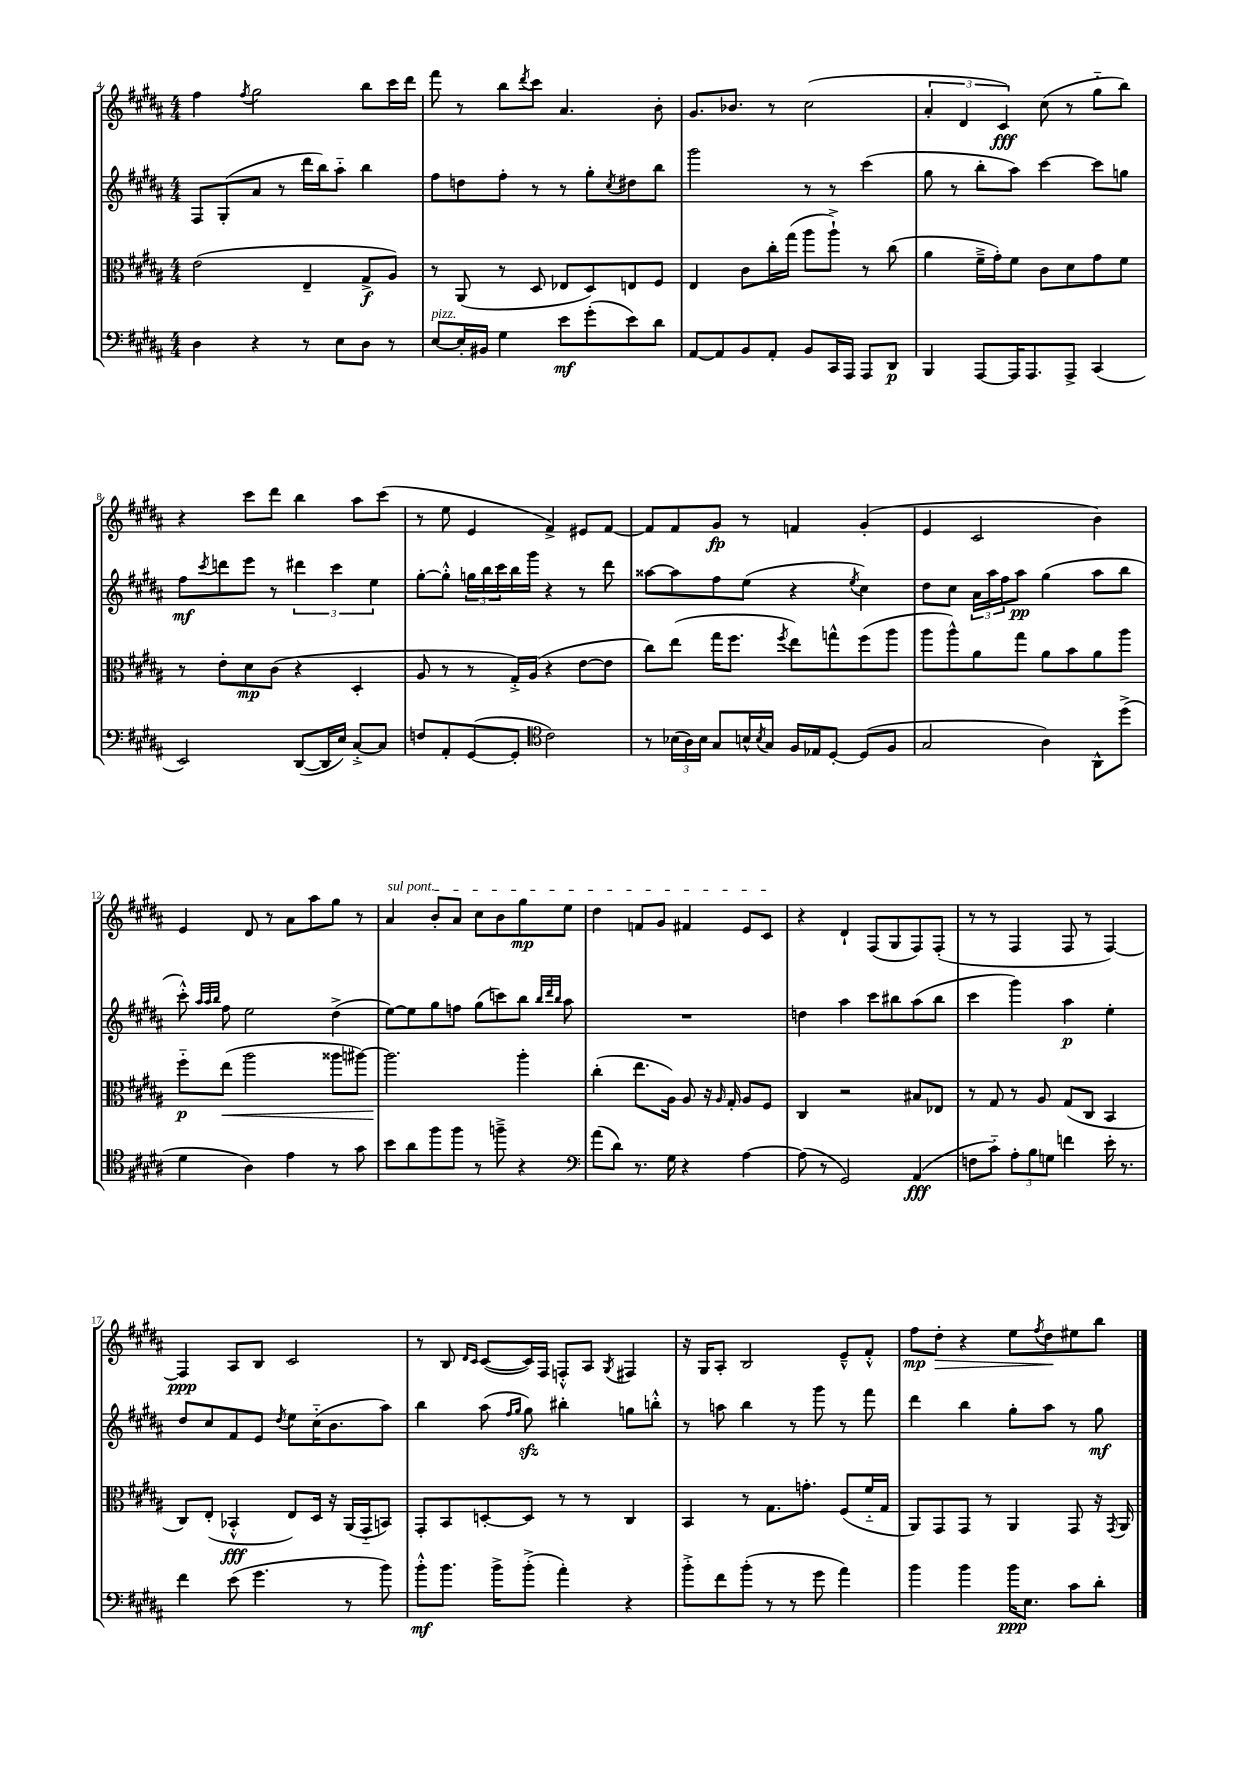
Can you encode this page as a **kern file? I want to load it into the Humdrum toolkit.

**kern	**kern	**kern	**kern
*staff4	*staff3	*staff2	*staff1
*clefF4	*clefC3	*clefG2	*clefG2
*k[f#c#g#d#a#]	*k[f#c#g#d#a#]	*k[f#c#g#d#a#]	*k[f#c#g#d#a#]
*M4/4	*M4/4	*M4/4	*M4/4
4D#	(2e	8F#	4ff#
.	.	(8G#'	.
.	.	.	8qff#
4r	.	8a#	2gg#
.	.	8r	.
8r	4E~	16ddd#	.
.	.	16bb)	.
8E	.	8aa#'~	.
8D#	8G#^	4bb	8bb
8r	8A#)	.	16ccc#
.	.	.	16ddd#
=	=	=	=
[8E	8r	8ff#	8fff#
16E']	(8AA#	8dd	8r
16BB#	.	.	.
4G#	8r	8ff#'	8bb
.	.	.	8qddd#
.	8D#	8r	8ccc#
8e	8E-	8r	4.a#
(8g#'	8D#)	8gg#'	.
.	.	8qcc#	.
8e)	8E	8dd#	.
8d#	8F#	8bb	8b'
=	=	=	=
[8AA#	4E	2ggg#	8.g#
8AA#]	.	.	.
.	.	.	8.b-
8BB	8c#	.	.
8AA#'	16cc#'	.	8r
.	(16gg#	.	.
8BB	8aa#	8r	(2cc#
16CC#	8aa#`^)	8r	.
16AAA#	.	.	.
8AAA#	8r	(4ccc#	.
8DD#	(8cc#	.	.
=	=	=	=
4BBB	4a#	8gg#	6a#'
.	.	8r	.
.	.	.	6d#
[8AAA#	16f#~^	8bb'	.
.	16g#')	.	.
.	.	.	6c#)
16AAA#]	8f#	8aa#)	.
8.AAA#	.	.	.
.	8c#	[4ccc#	(8cc#
8AAA#^	8d#	.	8r
(4CC#	8g#	8ccc#]	8gg#'~
.	8f#	8gg	8bb)
=	=	=	=
2EE)	8r	8ff#	4r
.	.	8qccc#	.
.	8e'	8ddd	.
.	8d#	8eee	8ccc#
.	(8c#	8r	8ddd#
([8DD#	4r	6ddd#	4bb
16DD#]	.	.	.
.	.	6ccc#	.
16E)	.	.	.
[8C#'^	4D#'	.	8aa#
.	.	6ee	.
8C#]	.	.	(8ccc#
=	=	=	=
8F	8A#	[8gg#'	8r
8AA#'	8r	8gg#'^^]	8ee
([8GG#	8r	24gg	4e
.	.	24bb	.
.	.	24ccc#	.
8GG#']	16G#'^)	16bb	.
.	(16A#	16ggg#	.
*clefC4	*	*	*
2c#)	4r	4r	4f#^)
.	[8e	8r	8e#
.	8e]	8ddd#	[8f#
=	=	=	=
8r	8cc#)	[8aa##	8f#]
(24B-	(8ee	8aa##]	8f#
24A#)	.	.	.
24B-	.	.	.
8G#	16gg#	8ff#	8g#
.	8.ff#	.	.
16B^^	.	(8ee	8r
8qB	.	.	.
16G#	.	.	.
.	8qff#	.	.
16F#	8ee)	4r	4f
16E-	.	.	.
[8D#'	8gg^^	.	.
.	.	8qee	.
(8D#]	(8ff#	4cc#)	(4g#'
8F#	8aa#	.	.
=	=	=	=
2G#	8aa#	8dd#	4e
.	8aa#^^)	8cc#	.
.	8a#	24a#	2c#
.	.	24aa#	.
.	.	24ff#	.
.	8gg#	8aa#	.
4A#)	8a#	(4gg#	.
.	8b	.	.
8AA#^^	8a#	8aa#	4b)
(8dd#^	8aa#	8bb	.
=	=	=	=
4d#	8ff#'~	8ccc#'^^)	4e
.	.	32qqaa#	.
.	.	32qqaa#	.
.	.	32qqbb	.
.	(8ee	8ff#	.
4A#)	2aa#	2ee	8d#
.	.	.	8r
4e	.	.	8a#
.	.	.	8aa#
8r	8aa##	(4dd#^	8gg#
8g#	[8aa#)	.	8r
=	=	=	=
8b	2.aa#]	[8ee)	4a#
8a#	.	8ee]	.
8ff#	.	8gg#	8b'
8ff#	.	8ff	8a#
8r	.	(8gg#	8cc#
8ff~^	.	8ccc)	8b
4r	4aa#'	8bb	8gg#
.	.	32qqbb	.
.	.	32qqddd#	.
.	.	32qqbb	.
.	.	8aa#	8ee
=	=	=	=
*clefF4	*	*	*
(8a#	(4cc#'	1r	4dd#
8d#)	.	.	.
8.r	8.ee	.	8f
.	.	.	8g#
16G#	16A#)	.	.
4r	8A#	.	4f#
.	16r	.	.
.	16qqA#	.	.
.	16G#'	.	.
[4A#	8A#	.	8e
.	8F#	.	8c#
=	=	=	=
(8A#]	4C#	4dd	4r
8r	.	.	.
2GG#)	2r	4aa#	4d#`
.	.	8ccc#	(8F#
.	.	8bb#	8G#
(4AA#	8B#	(8aa#	8F#)
.	8E-	8bb#	(8F#'
=	=	=	=
8F	8r	4ccc#	8r
8c#'~)	8G#	.	8r
12A#'	8r	4ggg#)	4F#
12B	.	.	.
.	8A#	.	.
12G	.	.	.
4f	(8G#	4aa#	8F#
.	8C#	.	8r
16e'	4BB	4ee'	[4F#)
8.r	.	.	.
=	=	=	=
4f#	8C#)	8dd#	4F#]
.	(8E'	8cc#	.
(8e	4BB-'^^	8f#	8A#
4.g#	.	8e	8B
.	.	8qdd#	.
.	8E)	8ee	2c#
.	16D#	(16cc#'~	.
.	16r	8.b	.
8r	(16AA#	.	.
.	16GG#'~	.	.
8b)	8BB)	8aa#)	.
=	=	=	=
8b'^^	8GG#'	4bb	8r
8.b	8BB	.	8B
.	.	.	16qqd#
.	.	.	16qqc#
.	[8D'	(8aa#	([8c#
16b^	.	.	.
.	.	16qqff#	.
.	.	16qqgg#	.
(8b'^	8D]	8gg#)	16c#])
.	.	.	16F#
4a#')	8r	4bb#'	8F'^^
.	8r	.	8A#
.	.	.	8qG#
4r	4C#	8gg	4F#
.	.	8bb'^^	.
=	=	=	=
8b'^	4BB	8r	16r
.	.	.	16G#
8f#	.	8aa	8A#'
(8b'	8r	4bb	2B
8r	8.G#	.	.
8r	.	8r	.
.	8.g'	.	.
8g#	.	8ggg#	.
4a#)	(8F#	8r	8e~^^
.	16f#'~	8fff#	8f#'^^
.	16G#	.	.
=	=	=	=
4b	8AA#)	4ddd#	8ff#
.	8GG#	.	8dd#'
4b	8GG#	4bb	4r
.	8r	.	.
16b	4AA#	8gg#'	8ee
8.E	.	.	.
.	.	.	8qff#
.	.	8aa#	8dd#
8c#	8GG#	8r	8ee#
8d#'	16r	8gg#	8bb
.	8qGG#	.	.
.	16AA#	.	.
==	==	==	==
*-	*-	*-	*-
